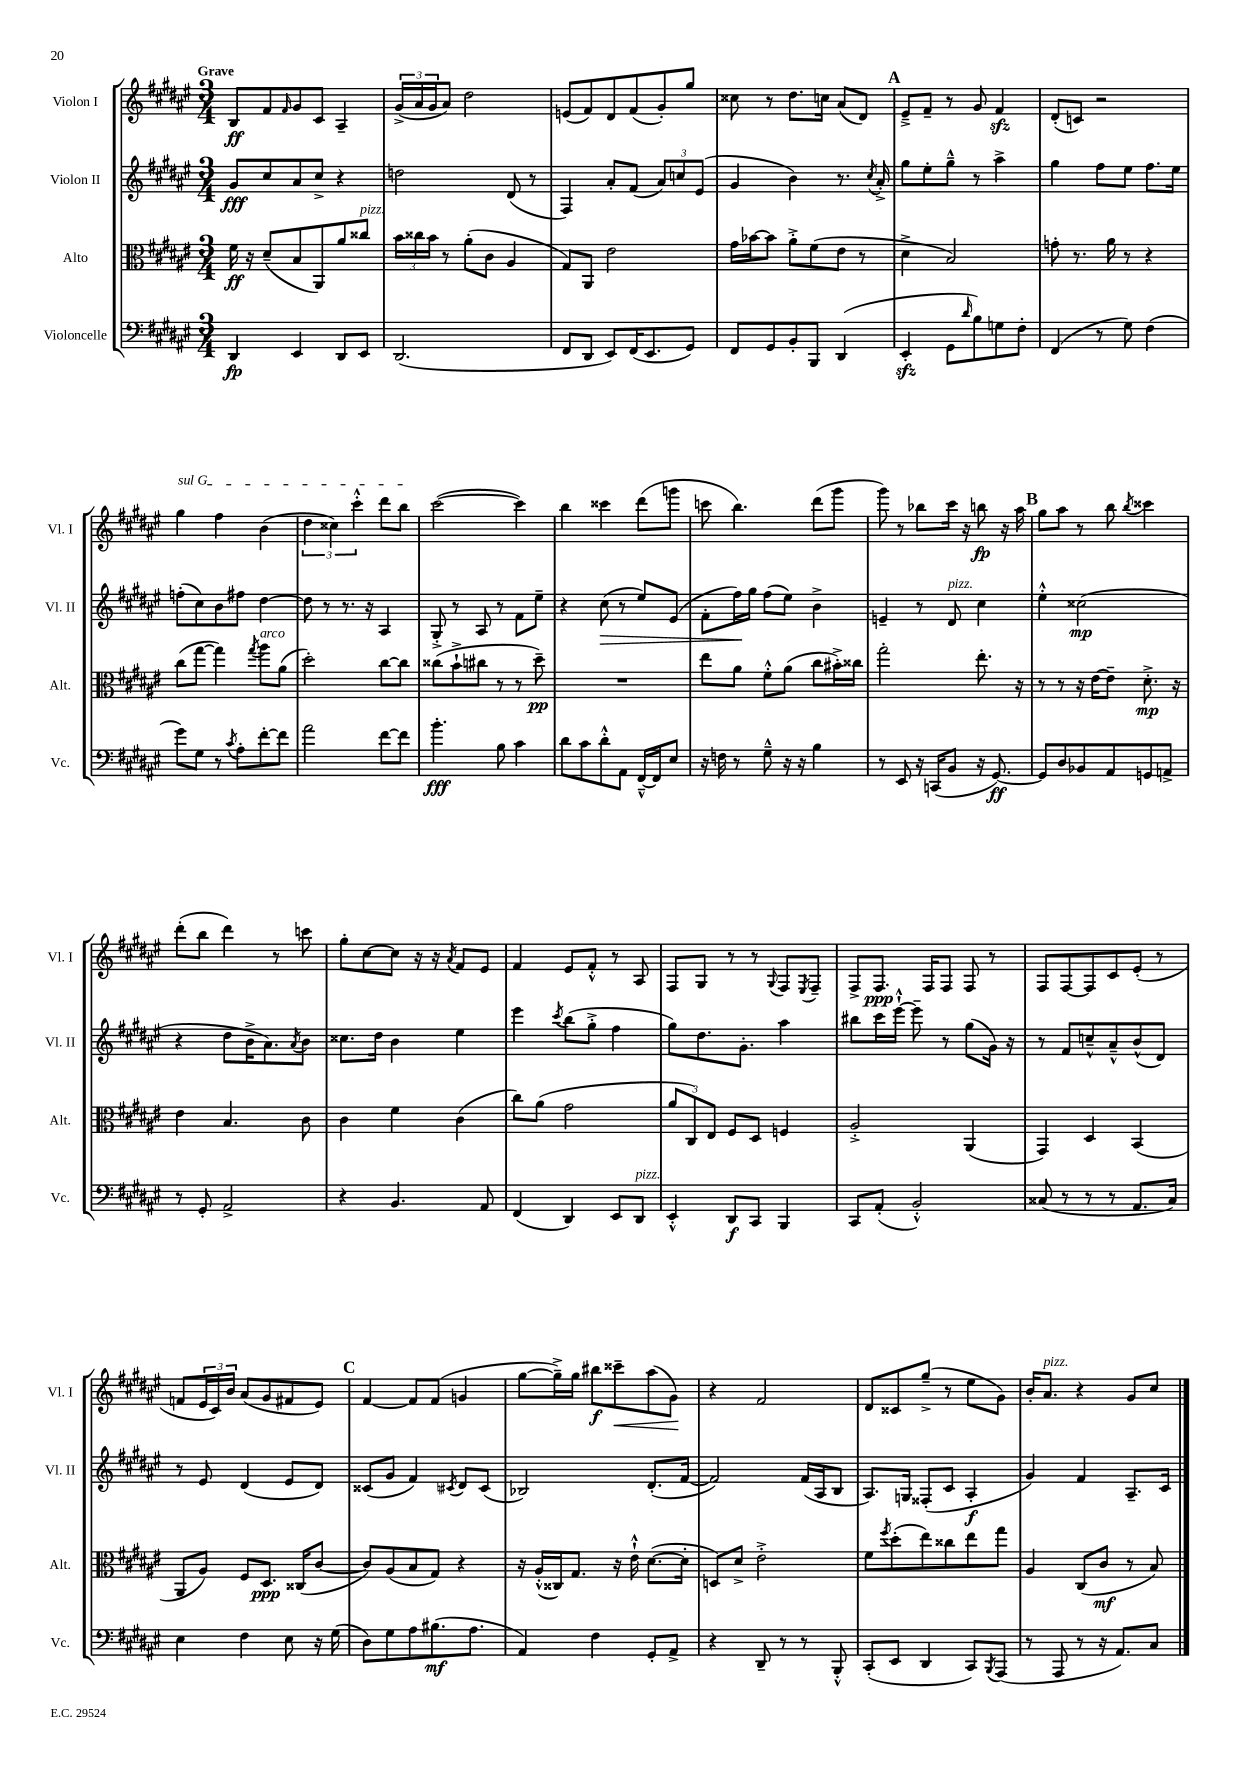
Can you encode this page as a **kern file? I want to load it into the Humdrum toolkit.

**kern	**dynam	**kern	**dynam	**kern	**dynam	**kern	**dynam
*part4	*part4	*part3	*part3	*part2	*part2	*part1	*part1
*staff4	*staff4	*staff3	*staff3	*staff2	*staff2	*staff1	*staff1
*I"Violoncelle	*	*I"Alto	*	*I"Violon II	*	*I"Violon I	*
*I'Vc.	*	*I'Alt.	*	*I'Vl. II	*	*I'Vl. I	*
*clefF4	*	*clefC3	*	*clefG2	*	*clefG2	*
*k[f#c#g#d#a#e#]	*	*k[f#c#g#d#a#e#]	*	*k[f#c#g#d#a#e#]	*	*k[f#c#g#d#a#e#]	*
*M3/4	*	*M3/4	*	*M3/4	*	*M3/4	*
=1	=1	=1	=1	=1	=1	=1	=1
!	!	!	!	!	!	!LO:TX:a:B:t=Grave	!
4DD#/	fp	16f#\	ff	8g#/L	fff	8B/L	ff
.	.	16r	.	.	.	.	.
.	.	(8d#~/L	.	8cc#/	.	8f#/	.
.	.	.	.	.	.	16qqf#/	.
4EE#/	.	8B/	.	8a#/	.	8g#/	.
.	.	8AA#/)	.	8cc#^/J	.	8c#/J	.
8DD#/L	.	8a#/	.	4r	.	4A#~/	.
!	!	!LO:TX:a:i:t=pizz.	!	!	!	!	!
8EE#/J	.	8cc##X/J	.	.	.	.	.
=2	=2	=2	=2	=2	=2	=2	=2
(2.DD#/	.	24b\LL	.	2ddn\	.	(24g#^/LL	.
.	.	24cc##X\	.	.	.	24a#/	.
.	.	24b\JJ	.	.	.	24g#/J	.
.	.	8r	.	.	.	8a#/J)	.
.	.	(8a#'\L	.	.	.	2dd#\	.
.	.	8c#\J	.	.	.	.	.
.	.	4A#/	.	(8d#/	.	.	.
.	.	.	.	8r	.	.	.
=3	=3	=3	=3	=3	=3	=3	=3
8FF#/L	.	8G#/L)	.	4F#/)	.	(8en/L	.
8DD#/J	.	8AA#/J	.	.	.	8f#/)	.
8EE#/L)	.	2e#\	.	8a#'/L	.	8d#/	.
(16FF#/K	.	.	.	(8f#/J	.	(8f#/	.
8.EE#/	.	.	.	.	.	.	.
.	.	.	.	12a#/L)	.	8g#'/)	.
.	.	.	.	12ccn/	.	.	.
8GG#/J)	.	.	.	.	.	8gg#/J	.
.	.	.	.	(12e#/J	.	.	.
=4	=4	=4	=4	=4	=4	=4	=4
8FF#/L	.	16g#\LL	.	4g#/	.	8cc##X\	.
.	.	[16b-X\J	.	.	.	.	.
8GG#/	.	8b-\J]	.	.	.	8r	.
8BB'/	.	8a#'^\L	.	4b\)	.	8.dd#\L	.
8BBB/J	.	(8f#\	.	.	.	.	.
.	.	.	.	.	.	16ccn\Jk	.
(4DD#/	.	8e#\J	.	8.r	.	(8a#/L	.
.	.	8r	.	.	.	8d#/J)	.
.	.	.	.	8qcc#/	.	.	.
.	.	.	.	16a#'^/	.	.	.
!!LO:REH:place=s1:t=A
=5	=5	=5	=5	=5	=5	=5	=5
4EE#zz'/	.	4d#^\	.	8gg#\L	.	8e#~^/L	.
.	.	.	.	8ee#'\	.	8f#~/J	.
8GG#\L	.	2B/)	.	8gg#~^^\J	.	8r	.
16qqd#/	.	.	.	.	.	.	.
8B\)	.	.	.	8r	.	8g#/	.
8Gn\	.	.	.	4aa#^\	.	4f#zz/	.
8F#'\J	.	.	.	.	.	.	.
=6	=6	=6	=6	=6	=6	=6	=6
(4FF#/	.	8gn'\	.	4gg#\	.	(8d#'/L	.
.	.	8.r	.	.	.	8cn/J)	.
8r	.	.	.	8ff#\L	.	2r	.
.	.	16a#\	.	.	.	.	.
8G#\)	.	8r	.	8ee#\J	.	.	.
(4F#\	.	4r	.	8.ff#\L	.	.	.
.	.	.	.	16ee#\Jk	.	.	.
!!LO:LB:g=z
=7	=7	=7	=7	=7	=7	=7	=7
!	!	!	!	!	!	!LO:TX:a:i:t=sul G	!
8g#\L)	.	(8cc#\L	.	(8ffn'\L	.	4gg#\	.
8G#\J	.	[8gg#\J	.	8cc#\)	.	.	.
8r	.	4gg#\])	.	8b\	.	4ff#\	.
8qc#/	.	.	.	.	.	.	.
8A#'\L	.	.	.	8ff#X\J	.	.	.
.	.	8qgg#/	.	.	.	.	.
!	!	!LO:TX:a:i:t=arco	!	!	!	!	!
[8f#'\	.	8aa#\L	.	[4dd#\	.	(4b\	.
8f#\J]	.	(8a#\J	.	.	.	.	.
=8	=8	=8	=8	=8	=8	=8	=8
2a#\	.	2dd#'\)	.	8dd#\]	.	6dd#\	.
.	.	.	.	8r	.	.	.
.	.	.	.	.	.	6cc##X\)	.
.	.	.	.	8.r	.	.	.
.	.	.	.	.	.	6ccc#'^^\	.
.	.	.	.	16r	.	.	.
[8f#\L	.	[8cc#\L	.	4A#/	.	8ddd#\L	.
8f#\J]	.	8cc#\J]	.	.	.	8bb\J	.
=9	=9	=9	=9	=9	=9	=9	=9
4.b'\	fff	(8cc##X\L	.	8G#'^/	.	([2ccc#\	.
.	.	8b`^\	.	8r	.	.	.
.	.	8cc#X\J	.	8A#/	.	.	.
8B\	.	8r	.	8r	.	.	.
4c#\	.	8r	.	8f#\L	.	4ccc#\])	.
.	.	8dd#~\)	pp	8ee#~\J	.	.	.
=10	=10	=10	=10	=10	=10	=10	=10
8d#\L	.	2.r	.	4r	.	4bb\	.
8c#\	.	.	.	.	.	.	.
!	!	!	!	!	!LO:HP:b	!	!
8d#'^^\	.	.	.	(8cc#\	>	4ccc##X\	.
8AA#\J	.	.	.	8r	.	.	.
[16FF#~^^/LL	.	.	.	8ee#/L)	.	(8ddd#\L	.
16FF#/J]	.	.	.	.	.	.	.
8E#/J	.	.	.	(8e#/J	.	8gggn\J	.
=11	=11	=11	=11	=11	=11	=11	=11
16r	.	8ee#\L	.	8f#'\L	.	8cccn\	.
16Fn\	.	.	.	.	.	.	.
8r	.	8a#\J	.	16ff#\L)	.	4.bb\)	.
.	.	.	.	16gg#\JJ	]	.	.
8G#~^^\	.	8f#'^^\L	.	(8ff#\L	.	.	.
16r	.	(8a#\J	.	8ee#\J)	.	.	.
16r	.	.	.	.	.	.	.
4B\	.	8cc#\L	.	4b^\	.	(8ddd#\L	.
.	.	16b#X'^\L)	.	.	.	8ggg#\J	.
.	.	16cc##X\JJ	.	.	.	.	.
=12	=12	=12	=12	=12	=12	=12	=12
8r	.	2gg#'\	.	4en~/	.	8ggg#\)	.
8EE#/	.	.	.	.	.	8r	.
16r	.	.	.	8r	.	8bb-X\L	.
(16CCn/KL	.	.	.	.	.	.	.
!	!	!	!	!LO:TX:a:i:t=pizz.	!	!	!
8BB/J	.	.	.	8d#/	.	16ccc#\Jk	.
.	.	.	.	.	.	16r	.
16r	.	8.ee#'\	.	4cc#\	.	8bbn\	fp
[8.GG#/)	ff	.	.	.	.	.	.
.	.	.	.	.	.	16r	.
.	.	16r	.	.	.	16aa#\	.
!!LO:REH:place=s1:t=B
=13	=13	=13	=13	=13	=13	=13	=13
8GG#/L]	.	8r	.	4ee#'^^\	.	8gg#\L	.
8D#/	.	8r	.	.	.	8aa#\J	.
8BB-X/	.	16r	.	(2cc##X\	mp	8r	.
.	.	[16e#\KL	.	.	.	.	.
8AA#/	.	8e#~\J]	.	.	.	8bb\	.
.	.	.	.	.	.	8qbb/	.
8GGn/	.	8.d#'^\	mp	.	.	4ccc##X\	.
8AAn^/J	.	.	.	.	.	.	.
.	.	16r	.	.	.	.	.
!!LO:LB:g=z
=14	=14	=14	=14	=14	=14	=14	=14
8r	.	4e#\	.	4r	.	(8ddd#'\L	.
8GG#'/	.	.	.	.	.	8bb\J	.
2AA#^/	.	4.B/	.	8dd#\L	.	4ddd#\)	.
.	.	.	.	16b^\K	.	.	.
.	.	.	.	8.a#\)	.	.	.
.	.	.	.	.	.	8r	.
.	.	.	.	8qa#/	.	.	.
.	.	8c#\	.	8b\J	.	8cccn\	.
=15	=15	=15	=15	=15	=15	=15	=15
4r	.	4c#\	.	8.cc##X\L	.	8gg#'\L	.
.	.	.	.	.	.	[8cc#\	.
.	.	.	.	16dd#\Jk	.	.	.
4.BB/	.	4f#\	.	4b\	.	8cc#\J]	.
.	.	.	.	.	.	16r	.
.	.	.	.	.	.	16r	.
.	.	.	.	.	.	8qa#/	.
.	.	(4c#\	.	4ee#\	.	8f#/L	.
8AA#/	.	.	.	.	.	8e#/J	.
=16	=16	=16	=16	=16	=16	=16	=16
(4FF#/	.	8cc#\L)	.	4eee#\	.	4f#/	.
.	.	(8a#\J	.	.	.	.	.
.	.	.	.	8qccc#/	.	.	.
4DD#/)	.	2g#\	.	(8bb\L	.	8e#/L	.
.	.	.	.	8gg#'^\J	.	8f#'^^/J	.
8EE#/L	.	.	.	4ff#\	.	8r	.
!LO:TX:a:i:t=pizz.	!	!	!	!	!	!	!
8DD#/J	.	.	.	.	.	8A#/	.
=17	=17	=17	=17	=17	=17	=17	=17
4EE#'^^/	.	12a#/L	.	8gg#\L)	.	8F#/L	.
.	.	12C#/)	.	.	.	.	.
.	.	.	.	8.dd#\	.	8G#/J	.
.	.	12E#/J	.	.	.	.	.
8DD#/L	f	8F#/L	.	.	.	8r	.
.	.	.	.	8.g#'\J	.	.	.
8CC#/J	.	8D#/J	.	.	.	8r	.
.	.	.	.	.	.	8qqG#/	.
4BBB/	.	4Fn/	.	4aa#\	.	8F#/L	.
.	.	.	.	.	.	8qE#/	.
.	.	.	.	.	.	8F#~/J	.
=18	=18	=18	=18	=18	=18	=18	=18
8CC#/L	.	2A#'^/	.	8bb#X\L	.	8F#^/L	.
(8AA#'/J	.	.	.	16ccc#\L	.	8.F#/J	ppp
.	.	.	.	[16eee#`^^\JJ	.	.	.
2BB'^^/)	.	.	.	8eee#~\]	.	.	.
.	.	.	.	.	.	16F#/KL	.
.	.	.	.	8r	.	8F#/J	.
.	.	(4AA#/	.	(8gg#\L	.	8F#/	.
.	.	.	.	16g#\Jk)	.	8r	.
.	.	.	.	16r	.	.	.
=19	=19	=19	=19	=19	=19	=19	=19
(8C##X/	.	4GG#/)	.	8r	.	8F#/L	.
8r	.	.	.	8f#/L	.	[8F#/	.
8r	.	4D#/	.	8ccn~^^/	.	8F#/]	.
8r	.	.	.	8a#~^^/	.	8c#/	.
8.AA#/L	.	(4BB/	.	(8b^^/	.	(8e#'/J	.
.	.	.	.	8d#/J)	.	8r	.
16C##/Jk)	.	.	.	.	.	.	.
!!LO:LB:g=z
=20	=20	=20	=20	=20	=20	=20	=20
4E#\	.	8AA#/L	.	8r	.	8fn/L	.
.	.	8A#/J)	.	8e#/	.	24e#/L	.
.	.	.	.	.	.	24c#/)	.
.	.	.	.	.	.	24b/JJ	.
4F#\	.	8F#/L	.	(4d#/	.	(8a#/L	.
.	.	8.D#/J	ppp	.	.	8g#/	.
8E#\	.	.	.	8e#/L	.	8f#X/	.
.	.	(16C##X/KL	.	.	.	.	.
16r	.	[8c#/J	.	8d#/J)	.	8e#/J)	.
(16G#\	.	.	.	.	.	.	.
!!LO:REH:place=s1:t=C
=21	=21	=21	=21	=21	=21	=21	=21
8D#\L)	.	8c#/L])	.	(8c##X/L	.	[4f#/	.
8G#\	.	(8A#/	.	8g#/J	.	.	.
8A#\	.	8B/	.	4f#/)	.	8f#/L]	.
(8.B#X\	mf	8G#/J)	.	.	.	(8f#/J	.
.	.	.	.	8qc#X/	.	.	.
.	.	4r	.	8d#/L	.	4gn/	.
8.A#\J	.	.	.	.	.	.	.
.	.	.	.	(8c#/J	.	.	.
=22	=22	=22	=22	=22	=22	=22	=22
4AA#/)	.	16r	.	2B-X/)	.	[8gg#\L	.
.	.	(16A#'^^/LL	.	.	.	.	.
.	.	16C##X/J)	.	.	.	16gg#~^\L])	.
.	.	8.G#/J	.	.	.	16gg#\JJ	.
4F#\	.	.	.	.	.	8bb#X\L	f
!	!	!	!	!	!	!	!LO:HP:b
.	.	16r	.	.	.	8ccc##X~\	<
.	.	16e#`^^\	.	.	.	.	.
8GG#'/L	.	([8.d#\L	.	(8.d#'/L	.	(8aa#\	.
8AA#^/J	.	.	.	.	.	8g#\J)	.
.	.	16d#'\Jk]	.	[16f#/Jk	.	.	.
.	.	.	.	.	.	.	[
=23	=23	=23	=23	=23	=23	=23	=23
4r	.	8Dn/L)	.	2f#/])	.	4r	.
.	.	8d#^/J	.	.	.	.	.
8DD#~/	.	2e#'^\	.	.	.	2f#/	.
8r	.	.	.	.	.	.	.
8r	.	.	.	(16f#/LL	.	.	.
.	.	.	.	16A#/J	.	.	.
8BBB'^^/	.	.	.	8B/J	.	.	.
=24	=24	=24	=24	=24	=24	=24	=24
(8CC#'/L	.	8f#\L	.	8.A#/L)	.	8d#/L	.
.	.	8qff#/	.	.	.	.	.
8EE#/J	.	(8dd#'\	.	.	.	8c##X/	.
.	.	.	.	16Gn/Jk	.	.	.
4DD#/	.	8ee#\)	.	(8F##X'/L	.	(8gg#~^/J	.
.	.	8cc##X\	.	8c#/J	.	8r	.
8CC#/L)	.	8ee#\	.	4A#'/	f	8ee#\L	.
8qBBB/	.	.	.	.	.	.	.
(8AAA#/J	.	8gg#\J	.	.	.	8g#\J)	.
=25	=25	=25	=25	=25	=25	=25	=25
8r	.	4A#/	.	4g#/)	.	16b'/KL	.
!	!	!	!	!	!	!LO:TX:a:i:t=pizz.	!
.	.	.	.	.	.	8.a#/J	.
8AAA#/	.	.	.	.	.	.	.
8r	.	(8C#/L	.	4f#/	.	4r	.
16r	.	8c#/J	mf	.	.	.	.
8.AA#/L)	.	.	.	.	.	.	.
.	.	8r	.	8.A#~/L	.	8g#/L	.
8C#/J	.	8B/)	.	.	.	8cc#/J	.
.	.	.	.	16c#/Jk	.	.	.
==	==	==	==	==	==	==	==
*-	*-	*-	*-	*-	*-	*-	*-
